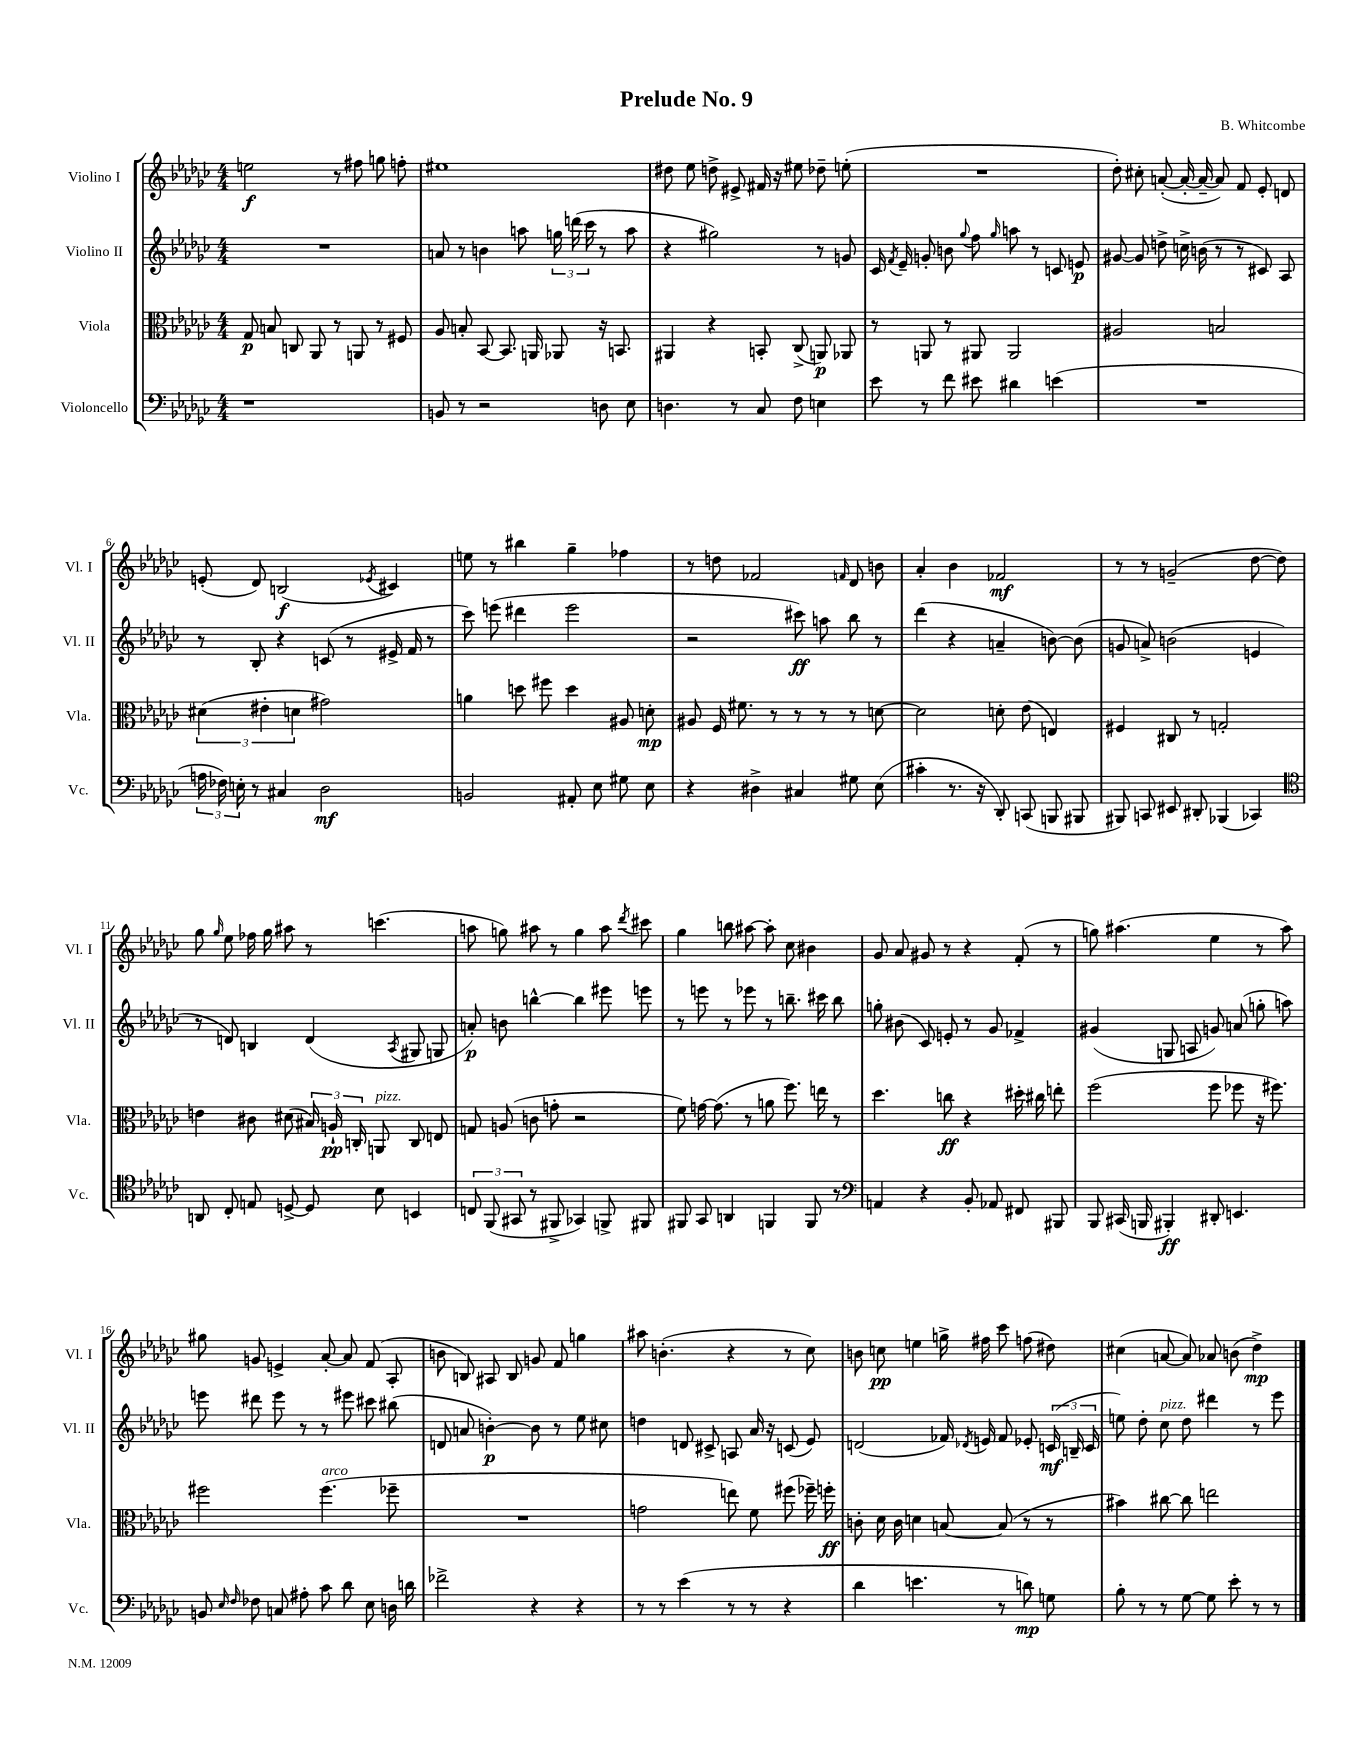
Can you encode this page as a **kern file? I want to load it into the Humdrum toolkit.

**kern	**kern	**kern	**kern
*staff4	*staff3	*staff2	*staff1
*clefF4	*clefC3	*clefG2	*clefG2
*k[b-e-a-d-g-c-]	*k[b-e-a-d-g-c-]	*k[b-e-a-d-g-c-]	*k[b-e-a-d-g-c-]
*M4/4	*M4/4	*M4/4	*M4/4
1r	8G-	1r	2ee
.	8B	.	.
.	8C	.	.
.	8AA-	.	.
.	8r	.	8r
.	8AA	.	8ff#
.	8r	.	8gg
.	8F#	.	8ff'
=	=	=	=
8BB	8A-	8a	1ee#
8r	8B'	8r	.
2r	[8BB-	4b	.
.	8.BB-]	.	.
.	.	8aa	.
.	16AA	.	.
.	8AA-	24gg	.
.	.	(24ddd	.
.	.	24ccc-	.
8D	16r	8r	.
.	8.BB	.	.
8E-	.	8aa	.
=	=	=	=
4.D	4AA#	4r	8dd#
.	.	.	8ee-
.	4r	2gg#)	8dd^
8r	.	.	8e#^
8C-	8BB'	.	16f#
.	.	.	16r
8F	(8C-^	.	8ee#
4E	8AA)	8r	8dd-~
.	8AA-	8g	(8ee'
=	=	=	=
8e-	8r	16c-	1r
.	.	8qf	.
.	.	16e-~	.
8r	8AA	8g'	.
8f	8r	8b	.
.	.	8qqgg-	.
8e#	8AA#	8ff	.
.	.	16qqgg-	.
4d#	2AA#	8aa	.
.	.	8r	.
(4e	.	8c	.
.	.	8e	.
=	=	=	=
1r	2A#	[8g#	8dd-')
.	.	8g#]	8cc#'
.	.	8dd^	([8a'
.	.	16cc^	16a'_
.	.	(16b	16a~_
.	2B	8r	8a])
.	.	8r	8f
.	.	8c#)	8e-'
.	.	8A-	8d
=	=	=	=
24A	(6d#	8r	(8e'
24F-)	.	.	.
24E'	.	.	.
8r	.	8B-'	8d-)
.	6e#'	.	.
4C#	.	4r	(2B
.	6d	.	.
2D-	2g#)	(8c	.
.	.	8r	.
.	.	.	8qe-
.	.	16e#^	4c#)
.	.	16f	.
.	.	8r	.
=	=	=	=
2BB	4a	8ccc-)	8ee
.	.	(8eee	8r
.	8dd	4ddd#	4bb#
.	8ff#	.	.
8AA#'	4dd	2eee	4gg-~
8E-	.	.	.
8G#	8A#	.	4ff-
8E-	8d'	.	.
=	=	=	=
4r	8A#	2r	8r
.	16F	.	8dd
.	8.f#	.	.
4D#^	.	.	2f-
.	8r	.	.
4C#	8r	8ccc#)	.
.	8r	8aa	.
.	.	.	16qqf
8G#	8r	8bb-	8d-
(8E-	[8d	8r	8b
=	=	=	=
4c#'	2d]	(4ddd-	4a-'
8.r	.	4r	4b-
16r	.	.	.
8DD-')	8d'	4a~	2f-
(8CC	(8e-	.	.
8BBB	4E)	[8b)	.
8BBB#	.	(8b]	.
=	=	=	=
8BBB#)	4F#	8g	8r
8CC	.	8a^)	8r
8EE#	8C#	(2b	(2g~
8DD#'	8r	.	.
(4BBB-	2G'	.	.
4CC-)	.	4e	[8dd-
.	.	.	8dd-])
=	=	=	=
*clefC4	*	*	*
8AA	4e	8r	8gg-
.	.	.	16qqgg-
8C-'	.	8d)	8ee-
8E	8c#	4B	16ff-
.	.	.	16gg-
[8D^	(8d#	.	8aa#
8D]	24B#)	(4d	8r
.	24A`	.	.
.	24C'	.	.
8B-	8AA	.	(4.ccc
.	.	8qA-	.
4BB	8C	8G#	.
.	8E	8G	.
=	=	=	=
12C	8G	8a')	8aa
(12FF	.	.	.
.	(8A	8b	8gg)
12GG#	.	.	.
8r	8c	[4bb^^	8aa#
8FF#^	8g'	.	8r
4GG-)	2r	4bb]	4gg
8FF^	.	8eee#	8aa#
.	.	.	8qddd-
8FF#	.	8eee	8ccc#
=	=	=	=
8FF#	8f)	8r	4gg-
8GG-	[16g	8eee	.
.	(8.g]	.	.
4AA	.	8r	8bb
.	8r	8eee-	[8aa#
4FF	8a	8r	8aa#']
.	8.ff)	8.bb~	8cc-
8FF	.	.	4b#
.	16ee	16ccc#	.
8r	8r	8bb	.
=	=	=	=
*clefF4	*	*	*
4AA	4.dd-	8gg'	8g-
.	.	(8b#	8a-
4r	.	8c-)	8g#
.	8cc	8e'	8r
8BB-'	4r	8r	4r
8AA-	.	8g-	.
8FF#	16dd#'	4f-^	(8f'
.	16cc#	.	.
8BBB#	8ee'	.	8r
=	=	=	=
8BBB-	(2ff	(4g#	8gg)
(16CC#	.	.	(4.aa#
16BBB	.	.	.
4BBB#')	.	8G	.
.	.	8A	.
8DD#'	8ff	8g)	4ee-
4.EE	8ff-	(8a	.
.	16r	8gg'	8r
.	8.ff#)	.	.
.	.	8aa)	8aa#)
=	=	=	=
8BB	2ff#	8eee	8gg#
16qqE-	.	.	.
16qqF	.	.	.
8F-	.	8ddd#	8g
8C	.	8eee	4e^
8A#'	.	8r	.
8c-	(4.ff#	8r	[8a-'
8d-	.	8eee#	8a-]
8E-	.	8ccc#	(8f
16D	8ff-~	(8bb#	8A-'
16d	.	.	.
=	=	=	=
2f-^	1r	8d	8b
.	.	8a	8B)
.	.	[4b')	8A#
.	.	.	8B
4r	.	8b]	8g
.	.	8r	8f
4r	.	8ee-	4gg
.	.	8cc#	.
=	=	=	=
8r	2g	4dd	8aa#
8r	.	.	(4.b'
(4e-	.	8d	.
.	.	8c#^	.
8r	8ee)	8A	4r
8r	8f	16a-	.
.	.	16r	.
4r	(8ff#	(8c	8r
.	16ff-~)	8e-)	8cc-)
.	16ff'	.	.
=	=	=	=
4d-	8c'	(2d	8b
.	16d-	.	8cc
.	16c	.	.
4.e	4d	.	4ee
.	[8B	16f-)	16gg^
.	.	8qd-	.
.	.	16e	16ff#
8r	(8B]	8f-	8ccc-
8d)	8r	8e-'	(8ff
8G	8r	(24c	8dd#)
.	.	24B~	.
.	.	24c	.
=	=	=	=
8B-'	4b#)	8ee)	(4cc#
8r	.	8dd-'	.
8r	[8cc#	8cc-	[8a
[8G-	8cc#]	8dd-	8a])
8G-]	2ee	4ddd#	8a-
8e-'	.	.	(8b
8r	.	8r	4dd-^)
8r	.	8eee-	.
==	==	==	==
*-	*-	*-	*-
